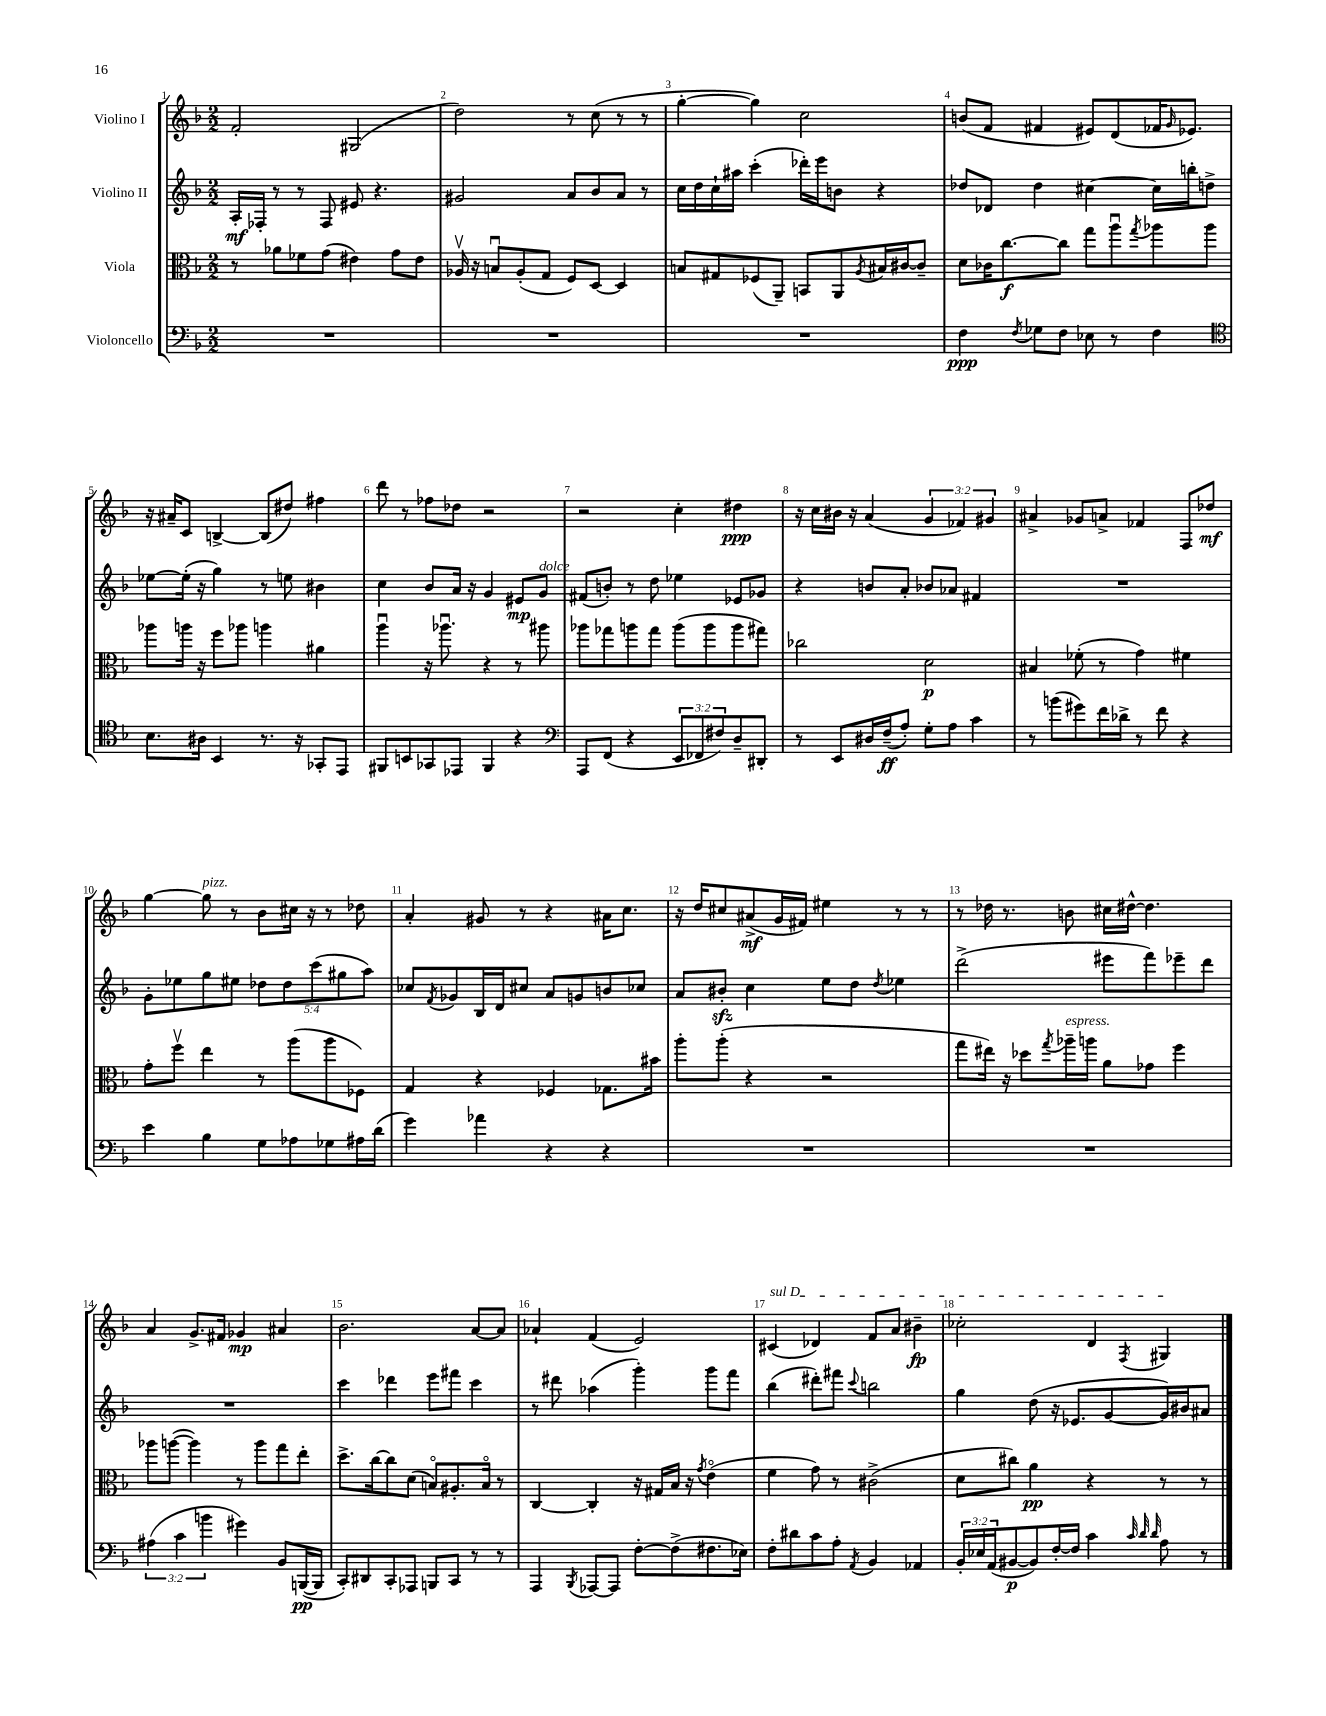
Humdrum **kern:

**kern	**dynam	**kern	**dynam	**kern	**dynam	**kern	**dynam
*part4	*part4	*part3	*part3	*part2	*part2	*part1	*part1
*staff4	*staff4	*staff3	*staff3	*staff2	*staff2	*staff1	*staff1
*I"Violoncello	*	*I"Viola	*	*I"Violino II	*	*I"Violino I	*
*clefF4	*	*clefC3	*	*clefG2	*	*clefG2	*
*k[b-]	*	*k[b-]	*	*k[b-]	*	*k[b-]	*
*M2/2	*	*M2/2	*	*M2/2	*	*M2/2	*
=1	=1	=1	=1	=1	=1	=1	=1
1r	.	8r	.	16A'/LL	mf	2f'/	.
.	.	.	.	16F-X'/JJ	.	.	.
.	.	8a-X\L	.	8r	.	.	.
.	.	8f-X\	.	8r	.	.	.
.	.	(8g\J	.	8F-/	.	.	.
.	.	4e#X\)	.	8e#X/	.	(2G#X/	.
.	.	.	.	4.r	.	.	.
.	.	8g\L	.	.	.	.	.
.	.	8e#\J	.	.	.	.	.
=2	=2	=2	=2	=2	=2	=2	=2
1r	.	16A-Xv/	.	2g#X/	.	2dd\)	.
.	.	16r	.	.	.	.	.
.	.	8Bnu/L	.	.	.	.	.
.	.	(8A-'/	.	.	.	.	.
.	.	8G/J	.	.	.	.	.
.	.	8F/L)	.	8a/L	.	8r	.
.	.	[8D/J	.	8b-/	.	(8cc\	.
.	.	4D/]	.	8a/J	.	8r	.
.	.	.	.	8r	.	8r	.
=3	=3	=3	=3	=3	=3	=3	=3
1r	.	8Bn/L	.	16cc\LL	.	[4gg'\	.
.	.	.	.	16dd\	.	.	.
.	.	8G#X/	.	16cc`\	.	.	.
.	.	.	.	16aa#X\JJ	.	.	.
.	.	(8F-X/	.	(4ccc'\	.	4gg\])	.
.	.	8AA~/J)	.	.	.	.	.
.	.	8BBn/L	.	16ddd-X'\LL)	.	2cc\	.
.	.	.	.	16eee\J	.	.	.
.	.	8AA/	.	8bn\J	.	.	.
.	.	8qA/	.	.	.	.	.
.	.	16B#X/L	.	4r	.	.	.
.	.	[16c#X/J	.	.	.	.	.
.	.	8c#~/J]	.	.	.	.	.
=4	=4	=4	=4	=4	=4	=4	=4
4F\	ppp	8d\L	.	8dd-X/L	.	(8bn/L	.
.	.	16c-X\K	.	8d-X/J	.	8f/J	.
.	.	[8.cc\	f	.	.	.	.
8qF/	.	.	.	.	.	.	.
8G-X\L	.	.	.	4dd-\	.	4f#X/	.
8F\J	.	8cc\J]	.	.	.	.	.
8E-X\	.	8gg\L	.	[4cc#X\	.	8e#X/L)	.
8r	.	8aau\	.	.	.	(8d/	.
.	.	8qgg/	.	.	.	.	.
4F\	.	8aa-X\	.	16cc#\LL]	.	16f-X/K	.
.	.	.	.	.	.	16qqg/	.
.	.	.	.	16bbn'\J	.	8.e-X/J)	.
.	.	8aa-\J	.	8ddn^\J	.	.	.
!!LO:LB:g=z
=5	=5	=5	=5	=5	=5	=5	=5
*clefC4	*	*	*	*	*	*	*
8.B-\L	.	8aa-X\L	.	[8ee-X\L	.	16r	.
.	.	.	.	.	.	16a#X~/KL	.
.	.	16aan\Jk	.	(16ee-'\Jk]	.	8c/J	.
16A#X\Jk	.	16r	.	16r	.	.	.
4BB-/	.	8ff\L	.	4gg\)	.	[4Bn^/	.
.	.	8aa-X\J	.	.	.	.	.
8.r	.	4aan\	.	8r	.	(8B/L]	.
.	.	.	.	8een\	.	8dd#X/J)	.
16r	.	.	.	.	.	.	.
8GG-X'/L	.	4a#X\	.	4b#X\	.	4ff#X\	.
8EE/J	.	.	.	.	.	.	.
=6	=6	=6	=6	=6	=6	=6	=6
8FF#X/L	.	4aau\	.	4cc\	.	8ddd\	.
8BBn/	.	.	.	.	.	8r	.
8GG-X/	.	16r	.	8b-/L	.	8ff-X\L	.
.	.	8.aa-Xu\	.	.	.	.	.
8EE-X/J	.	.	.	16a/Jk	.	8dd-X\J	.
.	.	.	.	16r	.	.	.
4FF#/	.	4r	.	4g/	.	2r	.
4r	.	8r	.	8e#X/L	mp	.	.
!	!	!	!	!LO:TX:a:i:t=dolce	!	!	!
.	.	8aa#X\	.	8g/J	.	.	.
=7	=7	=7	=7	=7	=7	=7	=7
*clefF4	*	*	*	*	*	*	*
8AAA/L	.	8aa-X\L	.	(8f#X/L	.	2r	.
(8FF/J	.	8gg-X\	.	8bn'/J)	.	.	.
4r	.	8aan\	.	8r	.	.	.
.	.	8gg-\J	.	8dd\	.	.	.
12EE/L	.	(8aa\L	.	4ee-X\	.	4cc'\	.
12FF-X/	.	.	.	.	.	.	.
.	.	8aa\	.	.	.	.	.
12F#X/)	.	.	.	.	.	.	.
8D~/	.	8aa\	.	8e-X/L	.	4dd#X\	ppp
8DD#X'/J	.	8gg#X\J)	.	8g-X/J	.	.	.
=8	=8	=8	=8	=8	=8	=8	=8
8r	.	2cc-X\	.	4r	.	16r	.
.	.	.	.	.	.	16cc\LL	.
8EE/L	.	.	.	.	.	16b#X\JJ	.
.	.	.	.	.	.	16r	.
16D#X/L	.	.	.	8bn/L	.	(4a/	.
(16F~/J	ff	.	.	.	.	.	.
8A'/J)	.	.	.	8a'/J	.	.	.
8G'\L	.	2d\	p	8b-X/L	.	6g/	.
8A\J	.	.	.	8a-X/J	.	.	.
.	.	.	.	.	.	6f-X/)	.
4c\	.	.	.	4f#X/	.	.	.
.	.	.	.	.	.	6g#X/	.
=9	=9	=9	=9	=9	=9	=9	=9
8r	.	4B#X/	.	1r	.	4a#X^/	.
(8bn\L	.	.	.	.	.	.	.
8g#X\)	.	(8f-X'\	.	.	.	8g-X/L	.
16f\L	.	8r	.	.	.	8an^/J	.
16d-X^\JJ	.	.	.	.	.	.	.
8r	.	4g\)	.	.	.	4f-X/	.
8f\	.	.	.	.	.	.	.
4r	.	4f#X\	.	.	.	8F/L	.
.	.	.	.	.	.	8dd-X/J	mf
!!LO:LB:g=z
=10	=10	=10	=10	=10	=10	=10	=10
4e\	.	8g'\L	.	8g'\L	.	[4gg\	.
.	.	8ffv\J	.	8ee-X\	.	.	.
!	!	!	!	!	!	!LO:TX:a:i:t=pizz.	!
4B-\	.	4ee\	.	8gg\	.	8gg\]	.
.	.	.	.	8ee#X\J	.	8r	.
8G\L	.	8r	.	10dd-X\L	.	8b-\L	.
.	.	.	.	10dd-\	.	.	.
8A-X\	.	(8aa\L	.	.	.	16cc#X\Jk	.
.	.	.	.	.	.	16r	.
.	.	.	.	(10ccc\	.	.	.
8G-X\	.	8aa\	.	.	.	8r	.
.	.	.	.	10gg#X\	.	.	.
16A#X\L	.	8F-X\J)	.	.	.	8dd-X\	.
.	.	.	.	10aa\J)	.	.	.
(16d\JJ	.	.	.	.	.	.	.
=11	=11	=11	=11	=11	=11	=11	=11
4g\)	.	4G/	.	8cc-X/L	.	4a'/	.
.	.	.	.	8qf/	.	.	.
.	.	.	.	8g-X/	.	.	.
4a-X\	.	4r	.	16B-/L	.	8g#X/	.
.	.	.	.	16d/J	.	.	.
.	.	.	.	8cc#X/J	.	8r	.
4r	.	4F-X/	.	8a/L	.	4r	.
.	.	.	.	8gn/	.	.	.
4r	.	8.G-X\L	.	8bn/	.	16a#X\KL	.
.	.	.	.	.	.	8.cc\J	.
.	.	.	.	8cc-X/J	.	.	.
.	.	16b#X\Jk	.	.	.	.	.
=12	=12	=12	=12	=12	=12	=12	=12
1r	.	8aa'\L	.	8a/L	.	16r	.
.	.	.	.	.	.	16dd/KL	.
.	.	(8aa'\J	.	8b#Xzz'/J	.	8cc#X/	.
.	.	4r	.	4cc\	.	(8a#X^/	mf
.	.	.	.	.	.	16g/L	.
.	.	.	.	.	.	16f#X/JJ)	.
.	.	2r	.	8ee\L	.	4ee#X\	.
.	.	.	.	8dd\J	.	.	.
.	.	.	.	8qdd/	.	.	.
.	.	.	.	4ee-X\	.	8r	.
.	.	.	.	.	.	8r	.
=13	=13	=13	=13	=13	=13	=13	=13
1r	.	8gg\L	.	(2ddd^\	.	8r	.
.	.	16ee#X\Jk)	.	.	.	16dd-X\	.
.	.	16r	.	.	.	8.r	.
.	.	8dd-X\L	.	.	.	.	.
.	.	8qgg/	.	.	.	.	.
!	!	!LO:TX:a:i:t=espress.	!	!	!	!	!
.	.	16aa-X~\L	.	.	.	8bn\	.
.	.	16aan\JJ	.	.	.	.	.
.	.	8a\L	.	8eee#X\L	.	16cc#X\LL	.
.	.	.	.	.	.	[16dd#X^^\JJ	.
.	.	8g-X\J	.	8fff\)	.	4.dd#\]	.
.	.	4ff\	.	8eee-X~\	.	.	.
.	.	.	.	8ddd\J	.	.	.
!!LO:LB:g=z
=14	=14	=14	=14	=14	=14	=14	=14
(6A#X\	.	8aa-X\L	.	1r	.	4a/	.
.	.	([8aan\J	.	.	.	.	.
6c\	.	.	.	.	.	.	.
.	.	4aa\])	.	.	.	8.g^/L	.
6bn\	.	.	.	.	.	.	.
.	.	.	.	.	.	16f#X/Jk	.
4g#X\)	.	8r	.	.	.	4g-X/	mp
.	.	8aa\L	.	.	.	.	.
8BB-/L	.	8gg\	.	.	.	4a#X/	.
([16BBBn/L	pp	8ee'\J	.	.	.	.	.
16BBB/JJ]	.	.	.	.	.	.	.
=15	=15	=15	=15	=15	=15	=15	=15
8CC'/L)	.	8.dd^\L	.	4ccc\	.	2.b-\	.
8DD#X/	.	.	.	.	.	.	.
.	.	[16cc\k	.	.	.	.	.
8CC'/	.	8cc\]	.	4ddd-X\	.	.	.
8AAA-X/J	.	(8d\J	.	.	.	.	.
8BBBn/L	.	8Bn/L)	.	8eee\L	.	.	.
8CC/J	.	8.A#X'/	.	8fff#X\J	.	.	.
8r	.	.	.	4ccc\	.	[8a/L	.
.	.	16B/Jk	.	.	.	.	.
8r	.	8r	.	.	.	8a/J]	.
=16	=16	=16	=16	=16	=16	=16	=16
4AAA/	.	[4C/	.	8r	.	4a-X`/	.
.	.	.	.	8ddd#X\	.	.	.
8qBBB-/	.	.	.	.	.	.	.
[8AAA-X/L	.	4C'/]	.	(4aa-X\	.	(4f/	.
8AAA-/J]	.	.	.	.	.	.	.
[8F'\L	.	16r	.	4ggg'\)	.	2e/)	.
.	.	16G#X/LL	.	.	.	.	.
(8F^\]	.	16B-/JJ	.	.	.	.	.
.	.	16r	.	.	.	.	.
.	.	8qg/	.	.	.	.	.
8.F#X\	.	(4e\	.	8ggg\L	.	.	.
.	.	.	.	8fff\J	.	.	.
16E-X\Jk)	.	.	.	.	.	.	.
=17	=17	=17	=17	=17	=17	=17	=17
!	!	!	!	!	!	!LO:TX:a:i:t=sul D	!
8F'\L	.	4f\	.	(4bb-\	.	(4c#X/	.
8d#X\	.	.	.	.	.	.	.
8c\	.	8g\)	.	8ddd#X'\L)	.	4d-X/)	.
8A'\J	.	8r	.	8fff#X\J	.	.	.
8qAA/	.	.	.	8qqccc/	.	.	.
4BB-/	.	(2c#X^\	.	2bbn\	.	8f/L	.
.	.	.	.	.	.	8a/J	.
4AA-X/	.	.	.	.	.	4b#X~\	fp
=18	=18	=18	=18	=18	=18	=18	=18
24BB-'/LL	.	8d\L	.	4gg\	.	2cc-X'\	.
24E-X/	.	.	.	.	.	.	.
(24AA/J	.	.	.	.	.	.	.
[8BB#X/	p	8cc#X\J)	.	.	.	.	.
8BB#/])	.	4a\	pp	(8dd\	.	.	.
[16F'/L	.	.	.	16r	.	.	.
16F/JJ]	.	.	.	8.e-X/L	.	.	.
4c\	.	4r	.	.	.	4d/	.
.	.	.	.	[8g/	.	.	.
32qqc/	.	.	.	.	.	.	.
32qqd/	.	.	.	.	.	.	.
32qqd/	.	.	.	.	.	8qF/	.
8A\	.	8r	.	16g/L])	.	4G#X/	.
.	.	.	.	16b#X/J	.	.	.
8r	.	8r	.	8a#X/J	.	.	.
==	==	==	==	==	==	==	==
*-	*-	*-	*-	*-	*-	*-	*-
